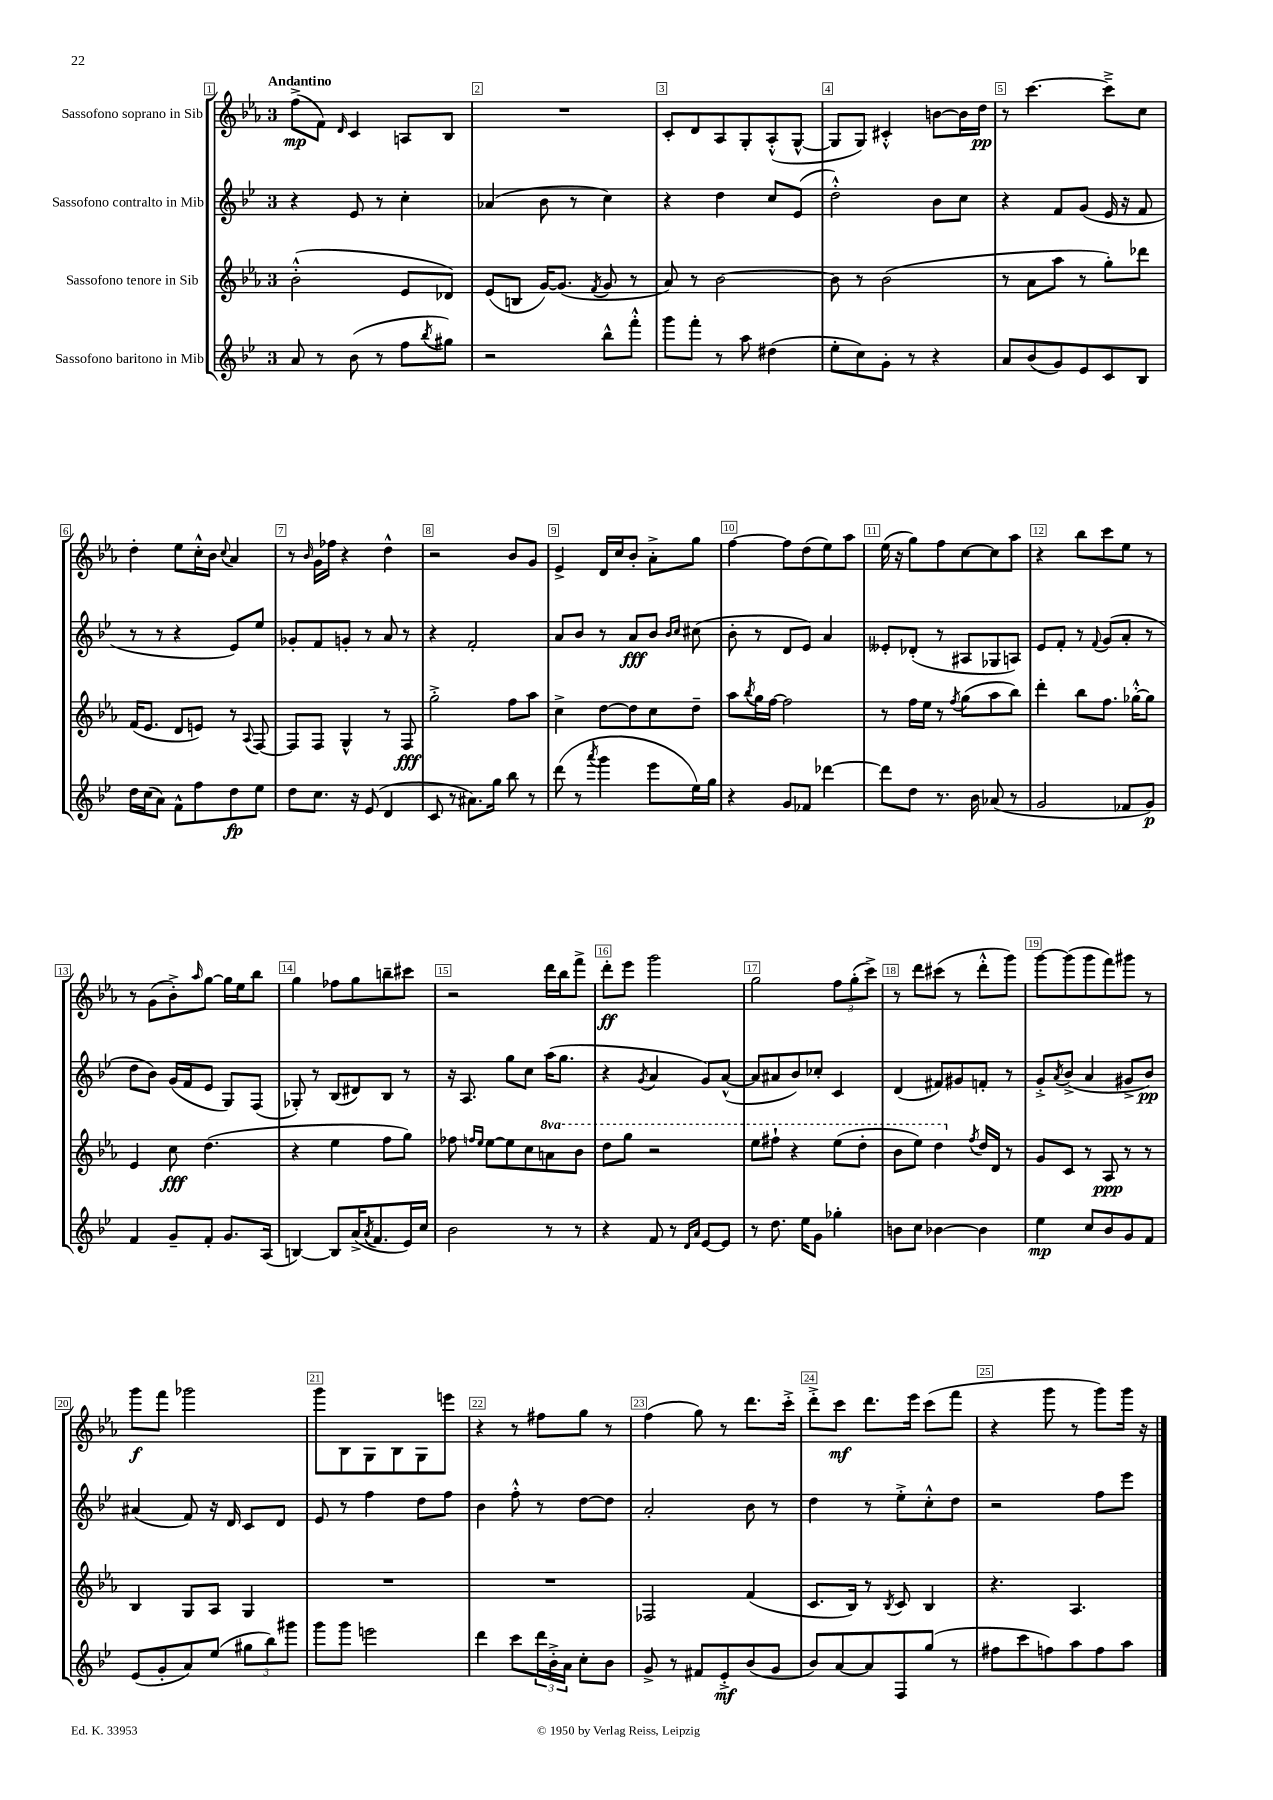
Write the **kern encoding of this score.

**kern	**kern	**kern	**kern
*staff4	*staff3	*staff2	*staff1
*clefG2	*clefG2	*clefG2	*clefG2
*k[b-e-]	*k[b-e-a-]	*k[b-e-]	*k[b-e-a-]
*M3/4	*M3/4	*M3/4	*M3/4
8a	(2b-'^^	4r	(8ff^
8r	.	.	8f)
.	.	.	16qqd
(8b-	.	8e-	4c
8r	.	8r	.
8ff	8e-	4cc'	8A
8qbb-	.	.	.
8gg#)	8d-)	.	8B-
=	=	=	=
2r	(8e-	(4a-	2.r
.	8B	.	.
.	[16g)	8b-	.
.	(8.g]	.	.
.	.	8r	.
.	8qf	.	.
8bb-^^	8g	4cc)	.
8fff'^^	8r	.	.
=	=	=	=
8ggg	8a-)	4r	8c'
8fff'	8r	.	8d
8r	[2b-	4dd	8A-
8aa	.	.	8G'
(4dd#	.	8cc	(8A-'^^
.	.	(8e-	[8G^^
=	=	=	=
8ee-'	8b-]	2dd'^^)	8G]
8cc)	8r	.	8G)
8g'	(2b-	.	4c#'^^
8r	.	.	.
4r	.	8b-	[8b
.	.	8cc	16b]
.	.	.	16dd
=	=	=	=
8a	8r	4r	8r
(8b-	8a-	.	[4.ccc
8g)	8aa-	8f	.
8e-	8r	(8g	.
8c	8gg')	16e-	8ccc~^]
.	.	16r	.
8B-	8ddd-	8f	8cc
=	=	=	=
16dd	(16f	8r	4dd'
(16cc	8.e-	.	.
8a)	.	8r	.
8f^^	8d	4r	8ee-
8ff	8e)	.	16cc'^^
.	.	.	16b-
.	.	.	8qqcc
8dd	8r	8e-)	4a-
.	8qqA-	.	.
8ee-	[8F	8ee-	.
=	=	=	=
8dd	8F]	8g-'	8r
.	.	.	16qqb-
8.cc	8F	8f	16g
.	.	.	16ff-
.	4G^^	8g'	4r
16r	.	.	.
(8e-	.	8r	.
4d	8r	8a	4dd^^
.	8F	8r	.
=	=	=	=
8c	2gg'^	4r	2r
8r	.	.	.
8.a#)	.	2f'	.
16gg	.	.	.
8bb-	8ff	.	8b-
8r	8aa-	.	8g
=	=	=	=
(8ddd	4cc^	8a	4e-^
8r	.	8b-	.
8qaaa	.	.	.
4ggg	[8dd	8r	16d
.	.	.	16cc
.	8dd]	8a	8b-'
8eee-	8cc	8b-	8a-'^
.	.	16qqb-	.
.	.	16qqcc	.
16ee-)	8dd~	(8cc#	8gg
16gg	.	.	.
=	=	=	=
4r	8aa-	8b-'	[4ff
.	8qbb-	.	.
.	16gg	8r	.
.	[16ff	.	.
8g	2ff]	8d	8ff]
8f-	.	8e-)	(8dd
[4ddd-	.	4a	8ee-)
.	.	.	8aa-
=	=	=	=
8ddd-]	8r	8e--'	(16ee-
.	.	.	16r
8dd	16ff	(8d-'	8gg)
.	16ee-	.	.
8.r	8r	8r	8ff
.	8qff	.	.
.	(8gg	8A#	[8cc
16b-	.	.	.
(8a-	8aa-	8G-	8cc]
8r	8bb-)	8A)	8aa-
=	=	=	=
2g	4ddd'	8e-	4r
.	.	8f'	.
.	8bb-	8r	8bb-
.	.	8qqf	.
.	8.ff	(8g	8ccc
8f-	.	8a'	8ee-
.	[16gg-'^^	.	.
8g)	8gg-]	8r	8r
=	=	=	=
4f	4e-	8dd	8r
.	.	8b-)	(8g
8g~	8cc	(16g	8b-'^)
.	.	16f	.
.	.	.	16qqaa-
8f'	(4.dd	8e-	[8gg
8.g	.	8G)	16gg]
.	.	.	16ee-
.	.	(8F	8bb-
(16A	.	.	.
=	=	=	=
[4B)	4r	8G-')	4gg
.	.	8r	.
8B]	4ee-	(8B-	8ff-
(16a^	.	8d#)	8gg
8qa	.	.	.
8.f	.	.	.
.	8ff	8B-	8bb~
16e-)	8gg)	8r	8ccc#
16cc	.	.	.
=	=	=	=
2b-	8ff-	16r	2r
.	.	8.A	.
.	16qqff	.	.
.	16qqee-	.	.
.	[8ee-	.	.
.	8ee-]	8gg	.
.	8cc	8cc	.
8r	8aa	(16aa	16ddd
.	.	8.gg	16bb-
8r	8bb-	.	8fff^
=	=	=	=
4r	8ddd	4r	8ddd'
.	8ggg	.	8eee-
.	.	8qg	.
8f	2r	4a	2ggg
8r	.	.	.
16qqd	.	.	.
16qqa	.	.	.
[8e-	.	8g)	.
8e-]	.	([8a^^	.
=	=	=	=
8r	8eee-	8a]	2gg
8.dd	8fff#`	8a#	.
.	4r	8b-)	.
16ee-	.	.	.
8g	.	8cc-'	.
4gg-'	(8eee-	4c	12ff
.	.	.	(12gg'
.	8ddd'	.	.
.	.	.	12ccc^)
=	=	=	=
8b	8bb-	(4d	8r
8cc	8eee-)	.	8ddd
[4b-	4ddd	8f#)	(8ccc#
.	.	8g#	8r
.	8qff	.	.
4b-]	16dd	8f'	8ddd'^^
.	16d	.	.
.	8r	8r	8ggg)
=	=	=	=
4ee-	8g	8g'^	[8ggg
.	.	8qa	.
.	8c	(8b-^	(8ggg]
8cc	8r	4a	8ggg
8b-	8A-	.	8fff)
8g	8r	8g#^	8ggg#
8f	8r	8b-)	8r
=	=	=	=
(8e-	4B-	(4a#	8ggg
8g'	.	.	8fff
8a)	8G	8f)	2ggg-
(8ee-	8A-	16r	.
.	.	16d	.
12gg#	4G	8c	.
12bb-)	.	.	.
.	.	8d	.
12ggg#	.	.	.
=	=	=	=
8ggg	2.r	8e-	8ggg
8ggg	.	8r	8B-
2eee	.	4ff	8G
.	.	.	8B-
.	.	8dd	8G
.	.	8ff	8eee
=	=	=	=
4ddd	2.r	4b-	4r
8ccc	.	8ff'^^	8r
24ddd	.	8r	8ff#
24b-'^	.	.	.
24a	.	.	.
8cc'	.	[8dd	8gg
8b-	.	8dd]	8r
=	=	=	=
8g^	2F-	2a'	(4ff
8r	.	.	.
8f#	.	.	8gg)
8e-'^	.	.	8r
(8b-	(4f	8b-	8.ddd
8g	.	8r	.
.	.	.	16ccc'^
=	=	=	=
8b-)	8.c	4dd	8ddd'^
[8a	.	.	8ccc
.	16B-)	.	.
8a]	8r	8r	8.ddd
.	8qB-	.	.
8F	8c	8ee-'^	.
.	.	.	16eee-
(8gg	4B-	8cc'^^	(8ccc
8r	.	8dd	8fff
=	=	=	=
8ff#	4.r	2r	4r
8ccc	.	.	.
8ff)	.	.	8ggg
8aa	4.A-	.	8r
8ff	.	8ff	8ggg)
8aa	.	8eee-	16ggg
.	.	.	16r
==	==	==	==
*-	*-	*-	*-
